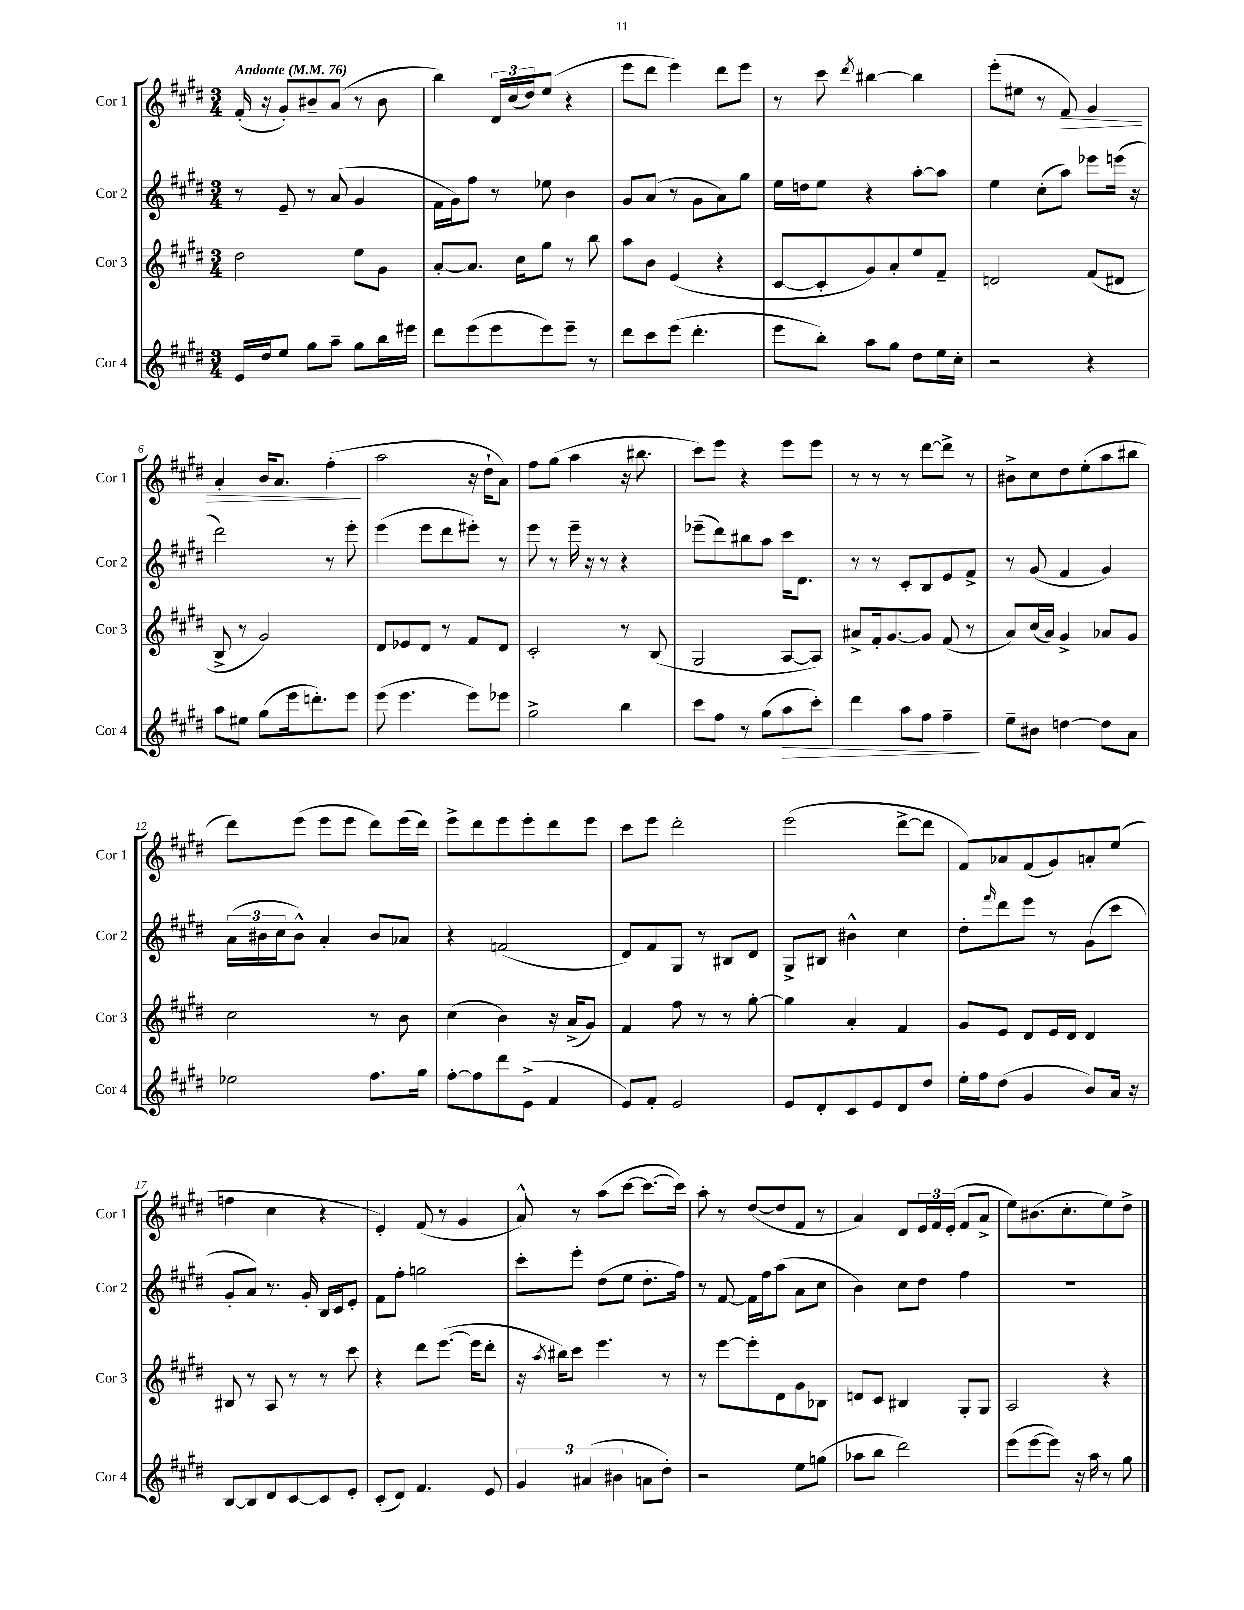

**kern	**dynam	**kern	**kern	**kern	**dynam
*part4	*part4	*part3	*part2	*part1	*part1
*staff4	*staff4	*staff3	*staff2	*staff1	*staff1
*I"Cor 4	*	*I"Cor 3	*I"Cor 2	*I"Cor 1	*
*I'Cor 4	*	*I'Cor 3	*I'Cor 2	*I'Cor 1	*
*clefG2	*	*clefG2	*clefG2	*clefG2	*
*k[f#c#g#d#]	*	*k[f#c#g#d#]	*k[f#c#g#d#]	*k[f#c#g#d#]	*
*M3/4	*	*M3/4	*M3/4	*M3/4	*
*MM76	*	*MM76	*MM76	*MM76	*
=1	=1	=1	=1	=1	=1
!	!	!	!	!LO:TX:a:B:t=Andante	!
16e/LL	.	2dd#\	8r	(16f#'/	.
16dd#/J	.	.	.	16r	.
8ee/J	.	.	8e~/	8g#'/L)	.
8gg#\L	.	.	8r	8b#X~/	.
8aa~\J	.	.	(8a/	(8a/J	.
8gg#\L	.	8ee\L	4g#/	8r	.
16bb\L	.	8g#\J	.	8b#\	.
16eee#X\JJ	.	.	.	.	.
=2	=2	=2	=2	=2	=2
8ddd#\L	.	[8a'/L	16f#\LL	4bb\)	.
.	.	.	16g#\J)	.	.
(8eee\	.	8.a/J]	8ff#\J	.	.
8eee\	.	.	8r	24d#/LL	.
.	.	.	.	(24cc#/	.
.	.	16cc#\KL	.	.	.
.	.	.	.	24dd#/J)	.
8eee\)	.	8gg#\J	8ee-X\	(8ee/J	.
8eee~\J	.	8r	4b\	4r	.
8r	.	8bb\	.	.	.
=3	=3	=3	=3	=3	=3
8ddd#\L	.	8aa\L	8g#/L	8eee\L	.
8ccc#\	.	8b\J	(8a/J	8ddd#\J	.
(8eee\J	.	(4e/	8r	4eee\)	.
4.ddd#'\	.	.	8g#\L	.	.
.	.	4r	8a\)	8ddd#\L	.
.	.	.	8gg#\J	8eee\J	.
=4	=4	=4	=4	=4	=4
8eee\L	.	[8c#/L	16ee\LL	8r	.
.	.	.	16ddn\J	.	.
8bb'\J)	.	8c#'/]	8ee\J	8ccc#\	.
.	.	.	.	8qddd#/	.
8aa\L	.	8g#/)	4r	[4bb#X\	.
8gg#\J	.	8a'/	.	.	.
8dd#\L	.	8ee/	[8aa'\L	4bb#\]	.
16ee\L	.	8f#~/J	8aa\J]	.	.
16cc#'\JJ	.	.	.	.	.
=5	=5	=5	=5	=5	=5
2r	.	2dn/	4ee\	(8eee'\L	.
.	.	.	.	8ee#X\J	.
.	.	.	(8cc#'\L	8r	.
!	!	!	!	!	!LO:HP:b
.	.	.	8aa\J)	8f#/)	>
4r	.	(8f#/L	8eee-X\L	4g#/	.
.	.	8d#X/J	(16eeen\Jk	.	.
.	.	.	16r	.	.
!!LO:LB:g=z
=6	=6	=6	=6	=6	=6
8aa\L	.	8B^/	2ddd#\)	4a'/	.
8ee#X\J	.	8r	.	.	.
(8gg#\L	.	2g#/)	.	16b/KL	.
.	.	.	.	8.a/J	.
16eee\k	.	.	.	.	.
8.dddn'\)	.	.	.	.	.
.	.	.	8r	(4ff#'\	.
8eee\J	.	.	8eee'\	.	.
.	.	.	.	.	]
=7	=7	=7	=7	=7	=7
(8eee\	.	8d#/L	(4eee\	2aa\	.
4.eee\	.	8e-X/	.	.	.
.	.	8d#/J	8eee\L	.	.
.	.	8r	8ddd#\	.	.
8eee\L)	.	8f#/L	8eee#X'\J)	16r	.
.	.	.	.	16dd#`\KL	.
8eee-X\J	.	8d#/J	8r	8a\J)	.
=8	=8	=8	=8	=8	=8
2gg#^\	.	2c#'/	8eee\	8ff#\L	.
.	.	.	8r	(8gg#\J	.
.	.	.	16eee~\	4aa\	.
.	.	.	16r	.	.
.	.	.	8r	.	.
4bb\	.	8r	4r	16r	.
.	.	.	.	8.bb#X\	.
.	.	(8B/	.	.	.
=9	=9	=9	=9	=9	=9
8ccc#\L	.	2G#/	(8eee-X~\L	8ccc#\L)	.
8ff#\J	.	.	8ddd#\)	8eee\J	.
8r	.	.	8bb#X\	4r	.
(8gg#\L	.	.	8aa\J	.	.
!	!LO:HP:b	!	!	!	!
8aa\	>	[8A/L	16ccc#\KL	8eee\L	.
.	.	.	8.d#\J	.	.
8ccc#'\J)	.	8A/J])	.	8eee\J	.
=10	=10	=10	=10	=10	=10
4ddd#\	.	8a#X^/L	8r	8r	.
.	.	16f#'/k	8r	8r	.
.	.	[8.g#/	.	.	.
8aa\L	.	.	8c#'/L	8r	.
8ff#\J	.	8g#/J]	8B/	[8ddd#\L	.
4ff#~\	.	(8f#/	8e/	8ddd#^\J]	.
.	.	8r	8f#^/J	8r	.
.	]	.	.	.	.
=11	=11	=11	=11	=11	=11
8ee~\L	.	8a/L)	8r	8b#X^\L	.
8b#X\J	.	(16cc#/L	(8g#/	8cc#\	.
.	.	16a/JJ)	.	.	.
[4ddn\	.	4g#^/	4f#/	8dd#\	.
.	.	.	.	(8ee'\	.
8dd\L]	.	8a-X/L	4g#/)	8aa\	.
8a\J	.	8g#/J	.	8bb#X\J	.
!!LO:LB:g=z
=12	=12	=12	=12	=12	=12
2ee-X\	.	2cc#\	(24a\LL	8ddd#\L)	.
.	.	.	24b#X\	.	.
.	.	.	24cc#\J	.	.
.	.	.	8b#^^\J)	(8eee\J	.
.	.	.	4a'/	8eee\L	.
.	.	.	.	8eee\J	.
8.ff#\L	.	8r	8b#/L	8ddd#\L)	.
.	.	8b\	8a-X/J	(16eee\L	.
16gg#\Jk	.	.	.	16ddd#\JJ)	.
=13	=13	=13	=13	=13	=13
[8ff#'\L	.	(4cc#\	4r	8eee^\L	.
8ff#\]	.	.	.	8ddd#\	.
8ddd#\	.	4b\)	(2fn/	8eee\	.
(8e^\J	.	.	.	8eee'\	.
4f#/	.	16r	.	8ddd#\	.
.	.	(16a^/KL	.	.	.
.	.	8g#/J)	.	8eee\J	.
=14	=14	=14	=14	=14	=14
8e/L)	.	4f#/	8d#/L)	8ccc#\L	.
8f#'/J	.	.	8f#/	8eee\J	.
2e/	.	8ff#\	8G#/J	2ddd#'\	.
.	.	8r	8r	.	.
.	.	8r	8B#X/L	.	.
.	.	[8gg#'\	8d#/J	.	.
=15	=15	=15	=15	=15	=15
8e/L	.	4gg#\]	8G#^/L	(2eee\	.
8d#'/	.	.	8B#X/J	.	.
8c#/	.	4a'/	4b#X^^\	.	.
8e/	.	.	.	.	.
8d#/	.	4f#/	4cc#\	[8ddd#^\L	.
8dd#/J	.	.	.	8ddd#\J]	.
=16	=16	=16	=16	=16	=16
16ee'\LL	.	8g#/L	8dd#'\L	8f#/L)	.
16ff#\J	.	.	.	.	.
.	.	.	16qqfff#/	.	.
(8dd#\J	.	8e/J	8ddd#\	8a-X/	.
4g#/	.	8d#/L	8eee\J	(8f#/	.
.	.	16e/L	8r	8g#/)	.
.	.	16d#/JJ	.	.	.
8b/L)	.	4d#/	(8g#\L	8an'/	.
16a/Jk	.	.	8ccc#\J	(8ee/J	.
16r	.	.	.	.	.
!!LO:LB:g=z
=17	=17	=17	=17	=17	=17
[8B/L	.	8B#X/	8g#'/L	4ffn\	.
8B/]	.	8r	8a/J)	.	.
8d#/	.	8A/	8.r	4cc#\	.
[8c#/	.	8r	.	.	.
.	.	.	16g#'/	.	.
8c#/]	.	8r	16B/LL	4r	.
.	.	.	16c#/J	.	.
8e'/J	.	8ccc#\	8e'/J	.	.
=18	=18	=18	=18	=18	=18
(8c#'/L	.	4r	8f#\L	4e'/)	.
8d#/J)	.	.	8ff#'\J	.	.
4.f#/	.	8ddd#\L	2ggn\	(8f#/	.
.	.	([8.eee\J	.	8r	.
.	.	.	.	4g#/	.
.	.	16eee\KL]	.	.	.
8e/	.	8ddd#'\J	.	.	.
=19	=19	=19	=19	=19	=19
6g#/	.	16r	8ccc#'\L	8a^^/)	.
.	.	8qaa/	.	.	.
.	.	16bb#X\KL)	.	.	.
.	.	8ccc#\J	8eee'\J	8r	.
(6a#X/	.	.	.	.	.
.	.	4.eee\	(8dd#\L	(8aa\L	.
6b#X\	.	.	.	.	.
.	.	.	8ee\J	[8ccc#\J	.
8an\L	.	.	8.dd#'\L	8.ccc#\L_	.
8dd#'\J)	.	8r	.	.	.
.	.	.	16ff#\Jk)	16ccc#\Jk])	.
=20	=20	=20	=20	=20	=20
2r	.	8r	8r	8aa'\	.
.	.	[8eee\L	[8f#/	8r	.
.	.	8eee'\]	16f#\LL]	([8dd#/L	.
.	.	.	16ff#\J	.	.
.	.	8d#\	(8aa\J	8dd#/]	.
8ee\L	.	8g#\	8a\L	8f#/J	.
(8ggn\J	.	8B-X\J	8cc#\J	8r	.
=21	=21	=21	=21	=21	=21
8aa-X\L	.	8dn/L	4b\)	4a/)	.
8bb\J	.	8c#/J	.	.	.
2ddd#\)	.	4B#X/	8cc#\L	8d#/L	.
.	.	.	8dd#\J	24e/L	.
.	.	.	.	24f#/	.
.	.	.	.	(24e'/JJ	.
.	.	8G#'/L	4ff#\	8f#/L	.
.	.	8G#/J	.	8a^/J	.
=22	=22	=22	=22	=22	=22
(8eee\L	.	2A/	2.r	8ee\L)	.
[8eee\	.	.	.	(8.b#X\	.
8eee\J])	.	.	.	.	.
.	.	.	.	8.cc#'\	.
16r	.	.	.	.	.
16aa\	.	.	.	.	.
8r	.	4r	.	8ee\)	.
8gg#\	.	.	.	8dd#^\J	.
==	==	==	==	==	==
*-	*-	*-	*-	*-	*-
